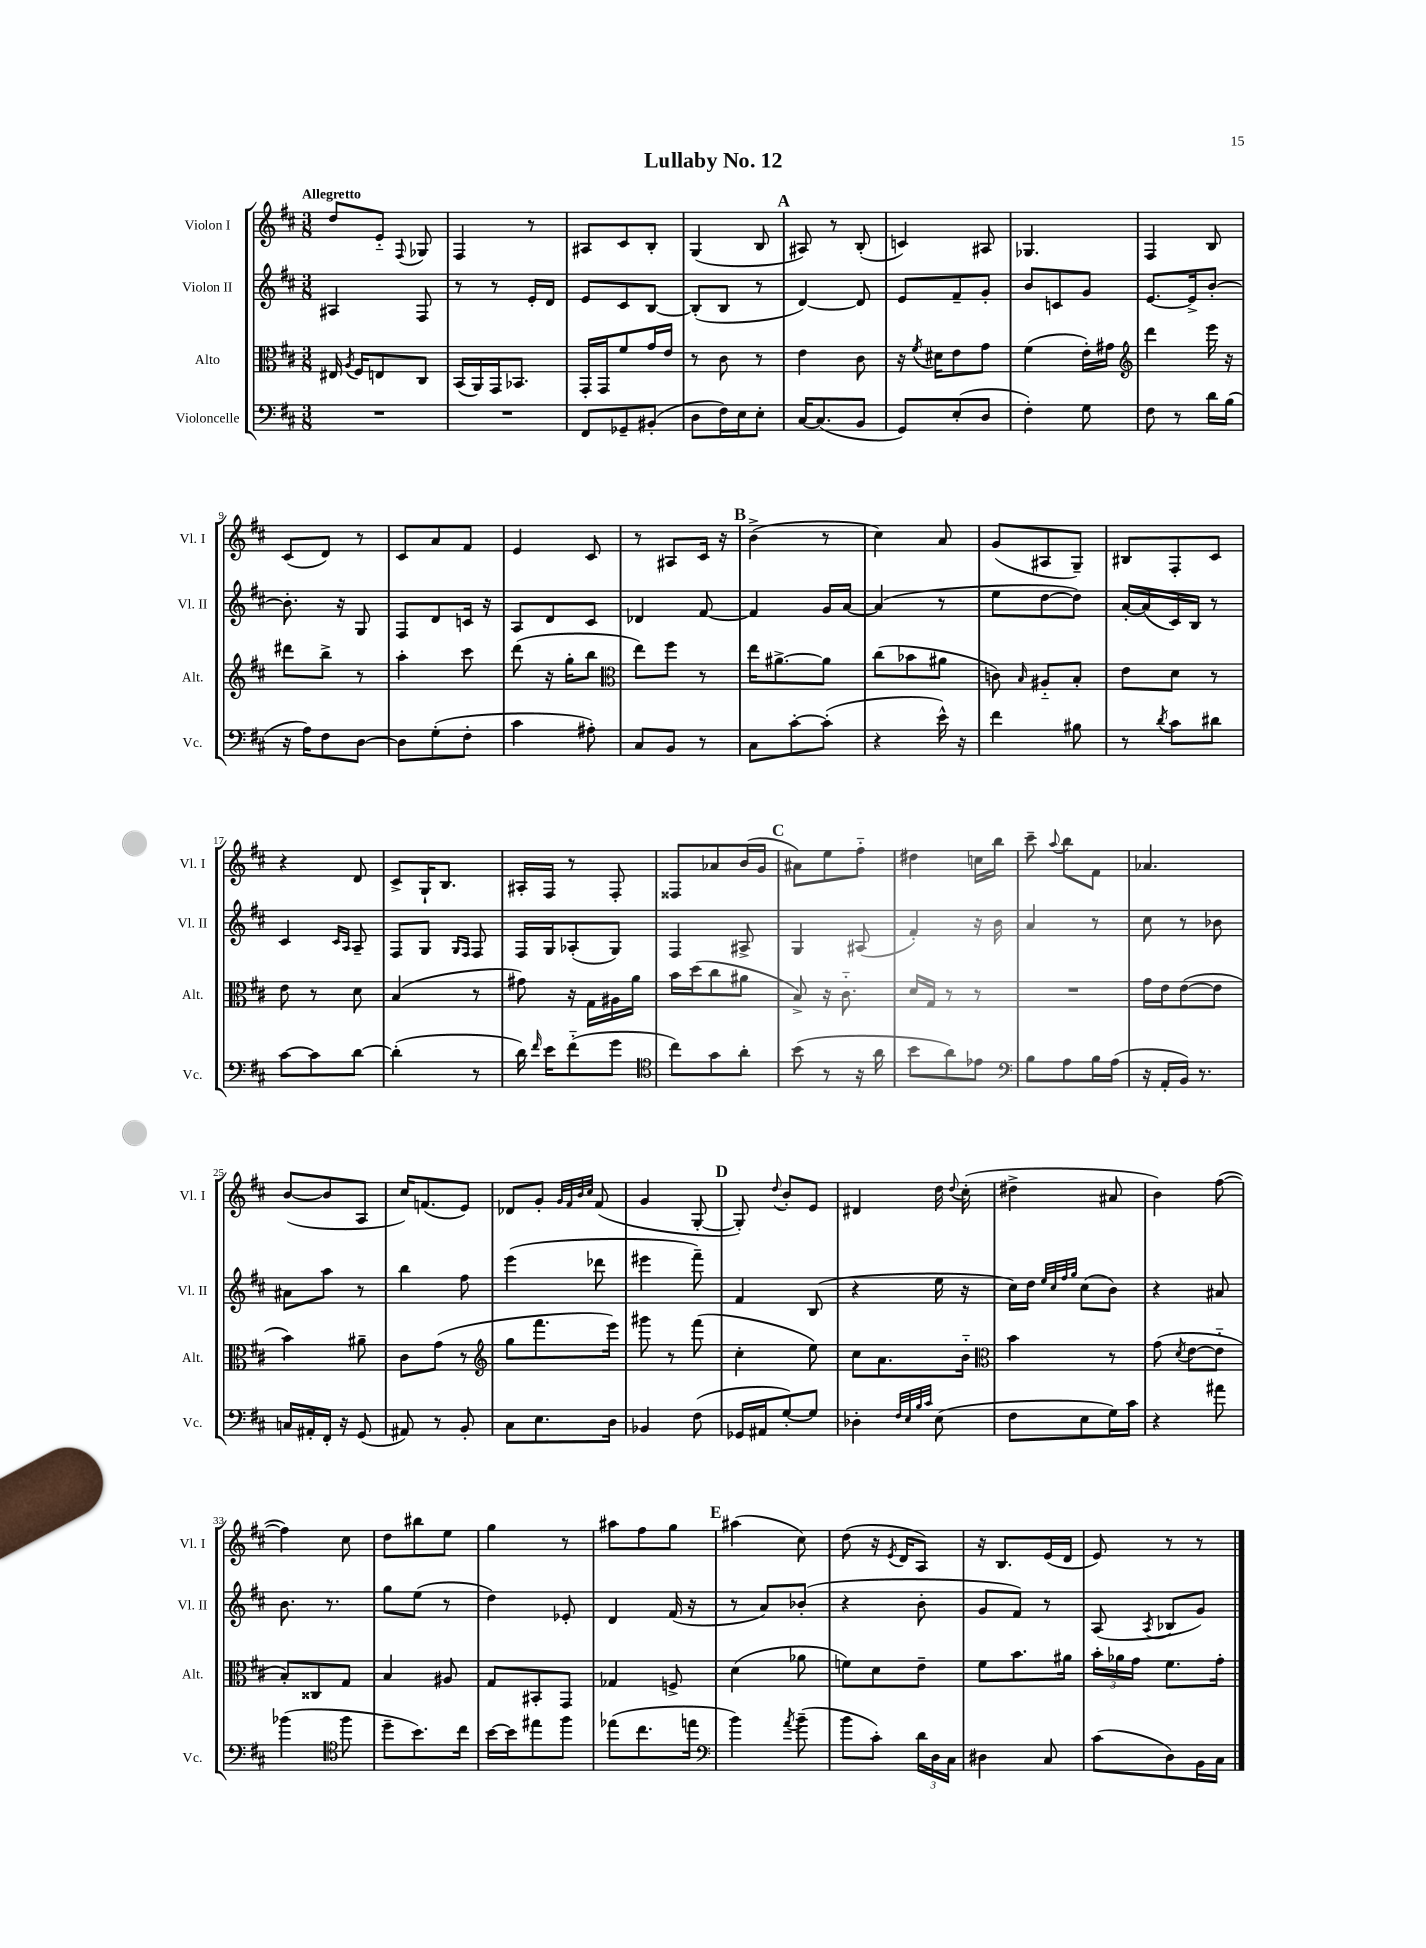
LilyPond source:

\header { title = "Lullaby No. 12" }
<<
\new StaffGroup <<
\new Staff = "s0" \with { instrumentName = "Violon I" shortInstrumentName = "Vl. I" } {
    \clef treble \key d \major \numericTimeSignature \time 3/8 \tempo "Allegretto"
    \autoBeamOff d''8[ e'8]-_ \appoggiatura { fis8 } ges8 |
    fis4 r8 |
    ais8[ cis'8 b8]-. |
    g4( b8 |
    \mark \markup { \bold "A" } ais8) r8 b8-.( |
    c'4) ais8 |
    ges4. |
    fis4 b8 |
    cis'8[( d'8]) r8 |
    cis'8[ a'8 fis'8] |
    e'4 cis'8 |
    r8 ais8[ cis'16] r16 |
    \mark \markup { \bold "B" } b'4->( r8 |
    cis''4) a'8 |
    g'8[( ais8 g8]--) |
    bis8[ fis8-. cis'8] |
    r4 d'8 |
    cis'8[-> g16-! b8.] |
    ais16[-. fis16] r8 fis8-. |
    fisis8[ aes'8 b'16( g'16] |
    \mark \markup { \bold "C" } ais'8[) e''8 fis''8]-_ |
    dis''4 c''16[ b''16] |
    cis'''8-- \appoggiatura { a''8 } b''8[ fis'8] |
    aes'4. |
    b'8[~( b'8 a8] |
    cis''16[) f'8.( e'8]) |
    des'8[ g'8]-. \grace { g'32[ fis'32 b'32 cis''32] } fis'8( |
    g'4 g8~-. |
    \mark \markup { \bold "D" } g8-.) \appoggiatura { d''8 } b'8[-. e'8] |
    dis'4 d''16 \appoggiatura { d''8 } cis''16-.( |
    dis''4-> ais'8 |
    b'4) fis''8~( |
    fis''4) cis''8 |
    d''8[ bis''8 e''8] |
    g''4 r8 |
    ais''8[ fis''8 g''8] |
    \mark \markup { \bold "E" } ais''4( cis''8) |
    d''8( r16 \acciaccatura { e'8 } d'16[ a8]) |
    r16 b8.[ e'16( d'16] |
    e'8) r8 r8 \bar "|." |
}
\new Staff = "s1" \with { instrumentName = "Violon II" shortInstrumentName = "Vl. II" } {
    \clef treble \key d \major \numericTimeSignature \time 3/8
    \autoBeamOff ais4 fis8 |
    r8 r8 e'16[-. d'16] |
    e'8[ cis'8 b8]~ |
    b8[-.( b8] r8 |
    \mark \markup { \bold "A" } d'4~) d'8 |
    e'8[ fis'8-- g'8]-. |
    b'8[ c'8 g'8] |
    e'8.[~ e'16-> b'8]~-. |
    b'8.-. r16 g8 |
    fis8[ d'8 c'16] r16 |
    a8[ d'8 cis'8] |
    des'4 fis'8~ |
    \mark \markup { \bold "B" } fis'4 g'16[ a'16]~ |
    a'4( r8 |
    e''8[ d''8~ d''8]) |
    a'16[~-. a'16( cis'16) b16] r8 |
    cis'4 \grace { cis'16[ a16] } a8-- |
    fis8[ g8] \grace { g16[ fis16] } fis8 |
    fis16[ g16 aes8-.( g8]) |
    fis4 ais8-> |
    \mark \markup { \bold "C" } g4 ais8( |
    fis'4-.) r16 b'16 |
    a'4 r8 |
    cis''8 r8 bes'8 |
    ais'8[ a''8] r8 |
    b''4 fis''8 |
    e'''4( des'''8 |
    eis'''4 fis'''8--) |
    \mark \markup { \bold "D" } fis'4 b8( |
    r4 e''16 r16 |
    cis''16[) d''16] \grace { e''32[ cis''32 fis''32 g''32] } cis''8[( b'8]) |
    r4 ais'8 |
    b'8. r8. |
    g''8[ e''8]( r8 |
    d''4) ees'8-. |
    d'4 fis'16( r16 |
    \mark \markup { \bold "E" } r8 a'8[) bes'8]-.( |
    r4 b'8-. |
    g'8[ fis'8]) r8 |
    a8( \acciaccatura { a8 } bes8[ g'8]) \bar "|." |
}
\new Staff = "s2" \with { instrumentName = "Alto" shortInstrumentName = "Alt." } {
    \clef alto \key d \major \numericTimeSignature \time 3/8
    \autoBeamOff eis16 \acciaccatura { a8 } fis16[ e8 cis8] |
    b,16[( a,16) g,16 bes,8.] |
    g,16[-. g,16 fis'8 g'16 e'16] |
    r8 cis'8 r8 |
    \mark \markup { \bold "A" } e'4 cis'8 |
    r16 \acciaccatura { fis'8 } dis'16[ e'8 g'8] |
    fis'4( e'16[-.) gis'16] |
    \clef treble d'''4 e'''16 r16 |
    dis'''8[ b''8]-> r8 |
    a''4-. cis'''8 |
    d'''8( r16 g''16[-. b''8] |
    \clef alto e''8[) fis''8] r8 |
    \mark \markup { \bold "B" } e''16[ ais'8.~-> ais'8] |
    cis''8[( bes'8 ais'8] |
    c'8) \grace { b16 } ais8[-_ b8]-. |
    e'8[ d'8] r8 |
    e'8 r8 d'8 |
    b4( r8 |
    gis'8) r16 g16[ ais16 a'16] |
    b'16[ d''16( cis''8 ais'8] |
    \mark \markup { \bold "C" } b8->) r16 cis'8.-_ |
    d'16[ g16] r8 r8 |
    R4. |
    g'16[ e'16 e'8~( e'8] |
    b'4) ais'8-- |
    cis'8[ g'8]( r8 |
    \clef treble g''8[ fis'''8. e'''16]) |
    gis'''8 r8 fis'''8( |
    \mark \markup { \bold "D" } cis''4-. e''8) |
    cis''8[ a'8. b'16]-_ |
    \clef alto b'4 r8 |
    g'8( \acciaccatura { d'8 } e'8[~ e'8]-_ |
    b8[-.) cisis8 g8] |
    b4 ais8 |
    g8[ bis,8-. g,8] |
    ges4 f8-> |
    \mark \markup { \bold "E" } d'4( aes'8 |
    f'8[) d'8 e'8]-- |
    fis'8[ b'8. ais'16] |
    \tuplet 3/2 { b'16[-. aes'16 g'16] } fis'8.[ g'16]-. \bar "|." |
}
\new Staff = "s3" \with { instrumentName = "Violoncelle" shortInstrumentName = "Vc." } {
    \clef bass \key d \major \numericTimeSignature \time 3/8
    \autoBeamOff R4. |
    R4. |
    fis,8[ ges,8-- bis,8]-.( |
    d8[ fis16) e16 e8]-. |
    \mark \markup { \bold "A" } cis16[~ cis8.( b,8] |
    g,8[) e8-.( d8] |
    fis4-.) g8 |
    fis8 r8 d'16[ b16]( |
    r16 a16[) fis8 d8]~ |
    d8[ g8-.( fis8]-. |
    cis'4 ais8-.) |
    cis8[ b,8] r8 |
    \mark \markup { \bold "B" } cis8[ cis'8~-. cis'8]-.( |
    r4 e'16-^) r16 |
    fis'4 bis8 |
    r8 \acciaccatura { d'8 } cis'8[ dis'8] |
    cis'8[~ cis'8 d'8]~ |
    d'4-.( r8 |
    d'16) \grace { fis'16 } e'16[ fis'8-_( g'8] |
    \clef tenor cis''8[) g'8 a'8]-. |
    \mark \markup { \bold "C" } b'8( r8 r16 a'16 |
    b'8[ a'8) ees'8] |
    \clef bass b8[ a8 b16 a16]( |
    r16 a,16[-. b,16]) r8. |
    c16[ ais,16-. fis,16]-. r16 g,8( |
    ais,8) r8 b,8-. |
    cis8[ e8. d16] |
    bes,4 fis8( |
    \mark \markup { \bold "D" } ges,16[ ais,16 g8~-.) g8] |
    des4-. \grace { fis32[ e32 b32 cis'32] } e8( |
    fis8[ e8 g16) cis'16] |
    r4 ais'8 |
    bes'4( \clef tenor fis''8 |
    d''8[-- b'8.) cis''16] |
    b'16[~ b'16 eis''8 fis''8] |
    ees''8[( cis''8. e''16] |
    \mark \markup { \bold "E" } \clef bass b'4) \acciaccatura { a'8 } b'8--( |
    b'8[ cis'8]-.) \tuplet 3/2 { d'16[ d16 cis16] } |
    dis4 cis8 |
    cis'8[( d8) b,16 cis16] \bar "|." |
}
>>
>>
